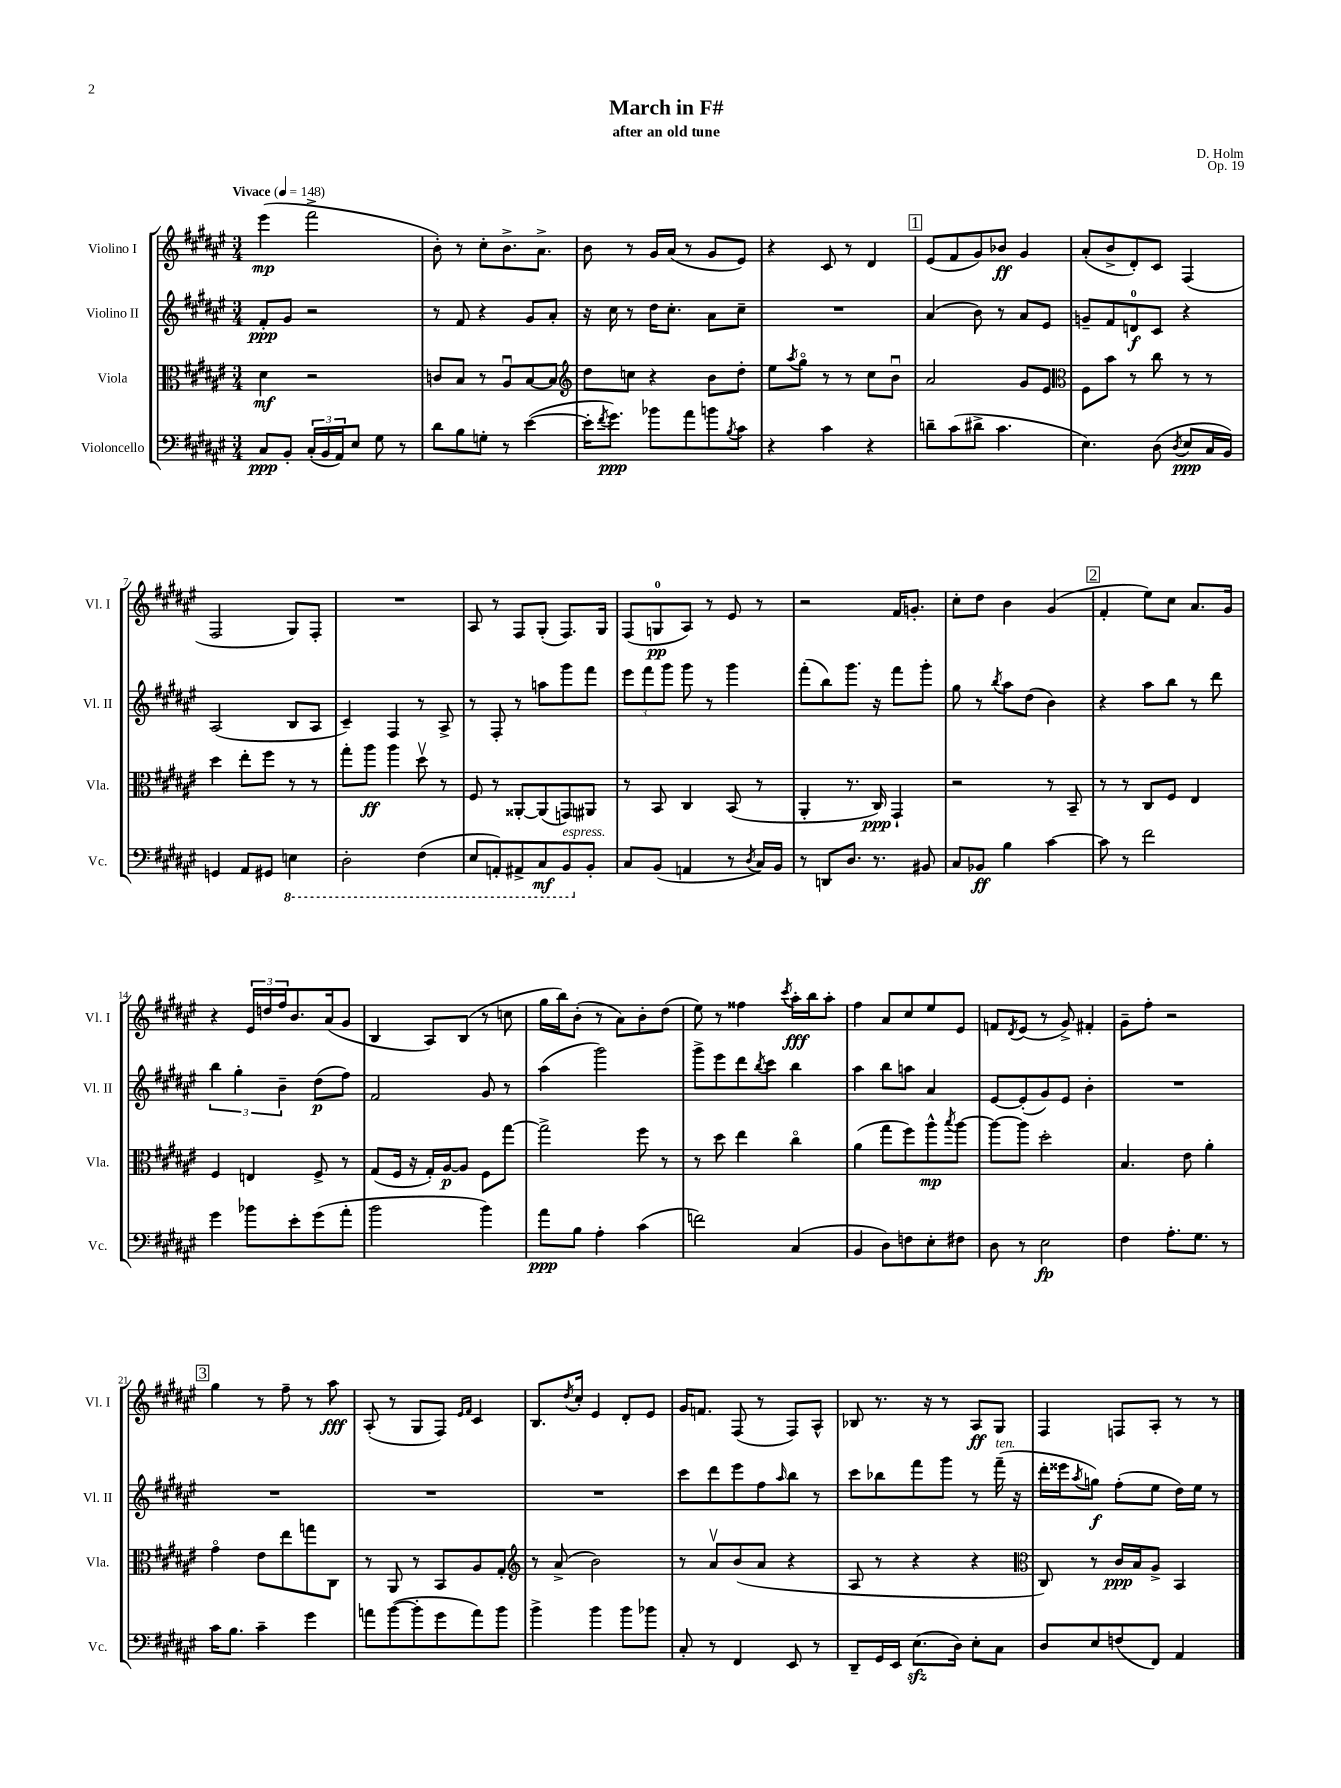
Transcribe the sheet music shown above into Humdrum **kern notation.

**kern	**kern	**kern	**kern
*staff4	*staff3	*staff2	*staff1
*clefF4	*clefC3	*clefG2	*clefG2
*k[f#c#g#d#a#e#]	*k[f#c#g#d#a#e#]	*k[f#c#g#d#a#e#]	*k[f#c#g#d#a#e#]
*M3/4	*M3/4	*M3/4	*M3/4
*MM148	*MM148	*MM148	*MM148
8C#/L	4d#\	8f#'/L	(4eee#\
8BB'/J	.	8g#/J	.
(24C#'/LL	2r	2r	2fff#^\
24BB/	.	.	.
24AA#/J)	.	.	.
8E#/J	.	.	.
8G#\	.	.	.
8r	.	.	.
=	=	=	=
8d#\L	8c/L	8r	8b'\)
8B\	8B/J	8f#/	8r
8G'\J	8r	4r	8cc#'\L
8r	8A#u/L	.	8.b^\
([4e#\	[8B/	8g#/L	.
.	.	.	8.a#^\J
.	8B/]J	8a#'/J	.
=	=	=	=
*	*clefG2	*	*
16e#'\]LK	8dd#\L	16r	8b\
8qf#/	.	.	.
8.g#\J)	.	16cc#\	.
.	8cc\J	8r	8r
8b-\L	4r	16dd#\LK	16g#/LL
.	.	8.cc#'\J	(16a#/JJ
8a#\	.	.	8r
8b\	8b\L	8a#\L	8g#/L
8qB/	.	.	.
8c#\J	8dd#'\J	8cc#~\J	8e#/J)
=	=	=	=
4r	8ee#\L	2.r	4r
.	8qaa#/	.	.
.	8gg#o\J	.	.
4c#\	8r	.	8c#/
.	8r	.	8r
4r	8cc#\L	.	4d#/
.	8bu\J	.	.
=	=	=	=
8d~\L	2a#/	(4a#/	(8e#/L
(8c#\	.	.	8f#/
8d#^\J	.	8b\)	8g#/)
4.c#\	.	8r	8b-/J
.	8g#/L	8a#/L	4g#/
.	8e#/J	8e#/J	.
=	=	=	=
*	*clefC3	*	*
4.E#\)	8F#\L	8g~/L	(8a#'/L
.	8b\J	8f#/	8b^/
.	8r	8d/	8d#'/)
(8D#\	8cc#\	8c#/J	8c#/J
8qD#/	.	.	.
8E#/L	8r	4r	(4F#/
16C#/L	8r	.	.
16BB/JJ)	.	.	.
=	=	=	=
4GG/	4dd#\	(2A#/	2F#/
8AA#/L	8ee#'\L	.	.
8GG#/J	8ff#\J	.	.
4EE\	8r	8B/L	8G#/L)
.	8r	8A#/J	8F#'/J
=	=	=	=
2DD#'\	8gg#'\L	4c#~/)	2.r
.	8aa#\J	.	.
.	4aa#\	4F#/	.
(4FF#\	8dd#v\	8r	.
.	8r	8A#^/	.
=	=	=	=
8EE#/L	8F#/	8r	8A#/
8AAA'/)	8r	8F#'/	8r
8AAA#^/	[8AA##'/L	8r	8F#/L
8CC#/	(8AA##/]	8aa\L	(8G#'/J
8BBB/	8GG/)	8ggg#\	8.F#/L)
8BB'/J	8AA#/J	8fff#\J	.
.	.	.	16G#/Jk
=	=	=	=
8C#/L	8r	12eee#\L	(8F#/L
.	.	12fff#\	.
(8BB/J	8BB/	.	8G/
.	.	12ggg#\J	.
4AA/	4C#/	8ggg#\	8A#/J)
.	.	8r	8r
8r	(8BB/	4ggg#\	8e#/
8qD#/	.	.	.
16C#/LL)	8r	.	8r
16BB/JJ	.	.	.
=	=	=	=
8r	4AA#'/	(8fff#'\L	2r
8DD/L	.	8bb\)	.
8.D#/J	8.r	8.ggg#\J	.
8.r	16C#/)	16r	.
.	4GG#`/	8fff#\L	16f#/LK
.	.	.	8.g'/J
8BB#/	.	8ggg#'\J	.
=	=	=	=
8C#/L	2r	8gg#\	8cc#'\L
8BB-/J	.	8r	8dd#\J
.	.	8qbb/	.
4B\	.	8aa#\L	4b\
.	.	(8dd#\J	.
[4c#\	8r	4b\)	(4g#/
.	8BB~/	.	.
=	=	=	=
8c#\]	8r	4r	4f#'/
8r	8r	.	.
2f#\	8C#/L	8aa#\L	8ee#\L)
.	8F#/J	8bb\J	8cc#\J
.	4E#/	8r	8.a#/L
.	.	8ddd#\	.
.	.	.	16g#/Jk
=	=	=	=
4g#\	4F#/	6bb\	4r
.	.	6gg#'\	.
8b-\L	4E/	.	24e#/LL
.	.	.	24dd/
.	.	6b~\	24ff#/J
8e#'\	.	.	8.b/
(8g#\	8F#^/	(8dd#\L	.
.	.	.	(16a#/k
8a#'\J	8r	8ff#\J)	8g#/J
=	=	=	=
2b\	(8G#/L	2f#/	4B/
.	16F#/Jk	.	.
.	16r	.	.
.	16G#'/LL)	.	8A#/L)
.	[16A#/J	.	.
.	8A#/]J	.	(8B/J
4b\)	8F#\L	8g#/	8r
.	[8gg#\J	8r	8cc\
=	=	=	=
8a#\L	2gg#^\]	(4aa#\	16gg#\LL
.	.	.	16bb\J)
8B\J	.	.	(8b'\J
4A#'\	.	2ggg#\)	8r
.	.	.	8a#\L)
(4c#\	8ff#\	.	8b'\
.	8r	.	(8dd#\J
=	=	=	=
2f\)	8r	8ggg#^\L	8ee#\)
.	8dd#\	8eee#\	8r
.	4ee#\	8ddd#\	4ff##\
.	.	8qbb/	.
.	.	8ccc#\J	.
.	.	.	8qccc#/
(4C#/	4cc#o\	4bb\	16aa#'\LL
.	.	.	16bb\J
.	.	.	8aa#'\J
=	=	=	=
4BB/	(4a#\	4aa#\	4ff#\
8D#\L)	8gg#\L	8bb\L	8a#/L
8F\	8ff#\)	8aa\J	8cc#/
8E#'\	8aa#^^\	4a#/	8ee#/
.	8qbb/	.	.
8F#\J	[8aa#\J	.	8e#/J
=	=	=	=
8D#\	8aa#\_L	[8e#/L	8f/L
.	.	.	8qd#/
8r	8aa#\]J	(8e#'/]	(8e#/J
2E#\	2dd#'\	8g#/)	8r
.	.	8e#/J	8g#^/)
.	.	4b'\	4f#'/
=	=	=	=
4F#\	4.B/	2.r	8g#~\L
.	.	.	8ff#'\J
8.A#'\L	.	.	2r
.	8e#\	.	.
8.G#\J	.	.	.
.	4a#'\	.	.
8r	.	.	.
=	=	=	=
16c#\LK	4g#o\	2.r	4gg#\
8.B\J	.	.	.
4c#~\	8e#\L	.	8r
.	8ee#\	.	8ff#~\
4g#\	8gg\	.	8r
.	8C#\J	.	8aa#\
=	=	=	=
8a\L	8r	2.r	(8A#'/
([8b\	8AA#/	.	8r
8b'\]	8r	.	8G#/L
8g#\	8BB/L	.	8F#/J)
.	.	.	16qqe#/LL
.	.	.	16qqf#/JJ
8a\)	8A#/	.	4c#/
8b\J	8G#'/J	.	.
=	=	=	=
*	*clefG2	*	*
4b^\	8r	2.r	8.B/L
.	(8a#^/	.	.
.	.	.	8qdd#/
.	.	.	16cc#'/Jk
4b\	2b\)	.	4e#/
8b\L	.	.	8d#'/L
8b-\J	.	.	8e#/J
=	=	=	=
8C#'/	8r	8ccc#\L	16g#/LK
.	.	.	8.f/J
8r	8a#v/L	8ddd#\	.
4FF#/	(8b/	8eee#\	(8F#/
.	8a#/J	8ff#\	8r
.	.	16qqaa#/	.
8EE#/	4r	8bb\J	8F#/L)
8r	.	8r	8A#^^/J
=	=	=	=
8DD#~/L	8A#/	8ccc#\L	8B-/
16GG#/L	8r	8bb-\	8.r
16EE#/JJ	.	.	.
(8.E#\L	4r	8fff#\	.
.	.	.	16r
.	.	8ggg#\J	8r
16D#\Jk)	.	.	.
8E#'\L	4r	8r	8A#/L
8C#\J	.	(16fff#~\	8G#/J
.	.	16r	.
=	=	=	=
*	*clefC3	*	*
8D#/L	8C#/)	16ddd#'\LL	4F#/
.	.	16eee##\J	.
.	.	8qaa#/	.
8E#/	8r	8gg\J)	.
(8F/	16c#/LL	(8ff#'\L	8F/L
.	16B/J	.	.
8FF#/J)	8A#^/J	8ee#\J	8A#'/J
4AA#/	4BB/	16dd#\LL)	8r
.	.	16ee#\JJ	.
.	.	8r	8r
==	==	==	==
*-	*-	*-	*-
